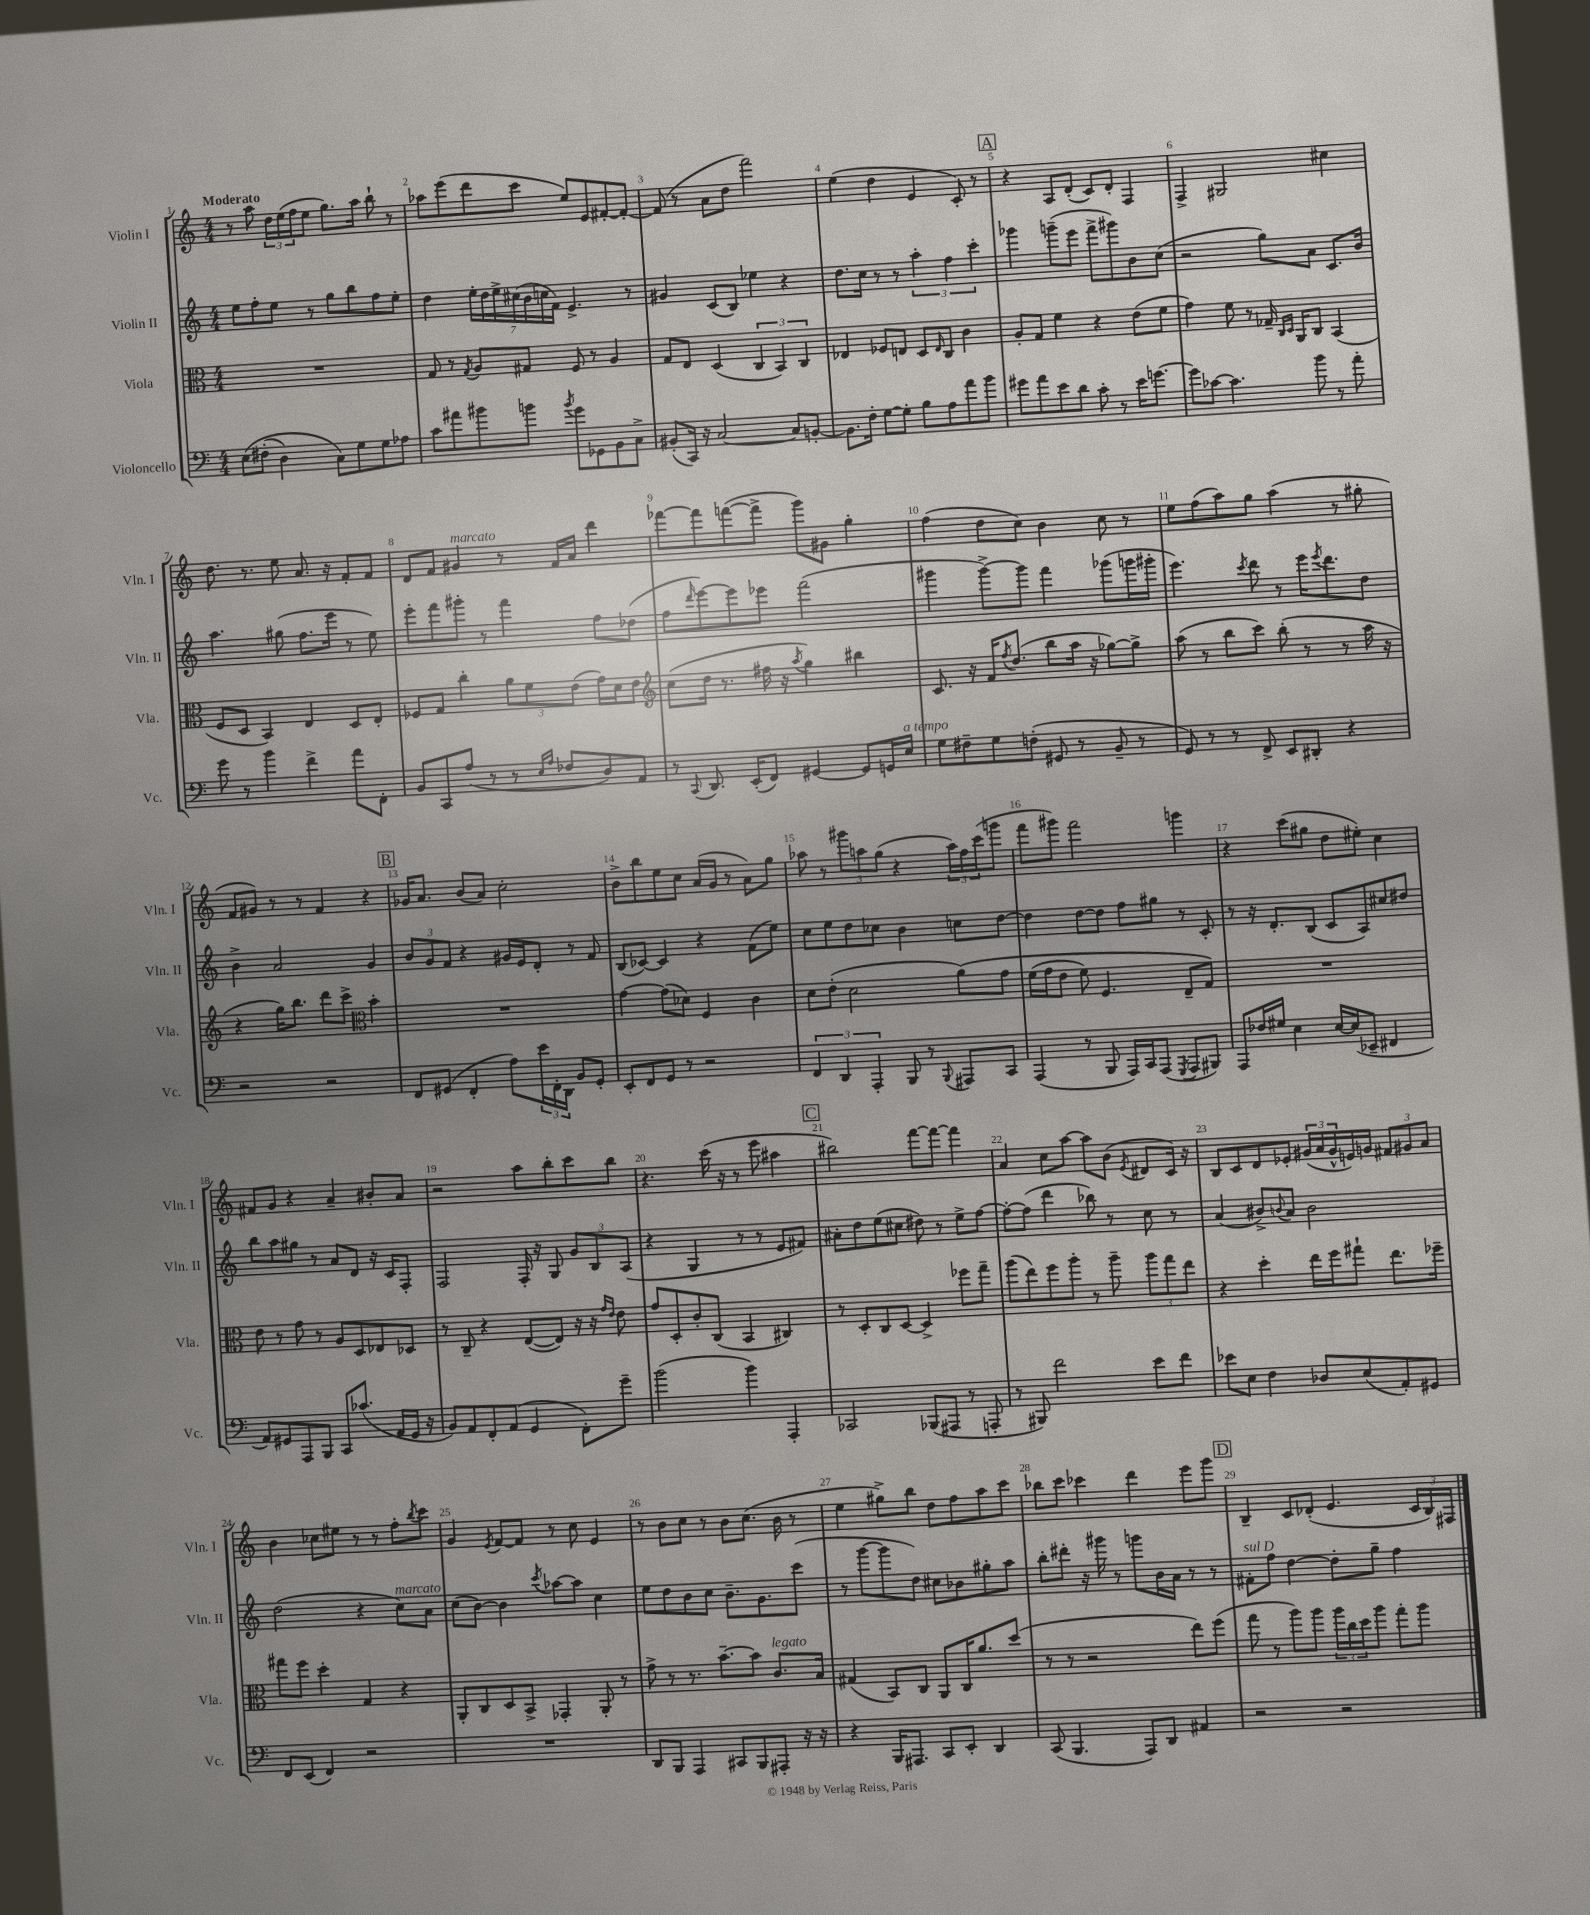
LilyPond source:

<<
\new StaffGroup <<
\new Staff = "s0" \with { instrumentName = "Violin I" shortInstrumentName = "Vln. I" } {
    \clef treble \key c \major \numericTimeSignature \time 4/4 \tempo "Moderato"
    r8 a''8 \tuplet 3/2 { d''16 e''16( f''16 } e''8 g''8.) a''16 b''8-! r8 |
    aes''8 e'''8( d'''8 c'''8 e''8) e'8 fis'8~-. fis'8~-. |
    fis'8( r8 a'8 d''8 f'''2) |
    e''4( d''4 e'4 c'8-.) r8 |
    \mark \markup { \box "A" } r4 a8 d'8-.( c'8) d'8-. f4 |
    f4-> gis2 cis''4 |
    d''8. r8. e''8 a'8. r16 f'8-. f'8 |
    d'8 f'8 gis'4^\markup { \italic "marcato" } r8 f'16 a'16 d'''4 |
    fes'''8~ fes'''8 f'''8~( f'''8-> g'''8) gis'8 g''4-. |
    f''4( d''8 c''8) b'4 c''8 r8 |
    e''8 f''8( a''8) g''8 a''4( r8 gis''8-. |
    f'8 gis'8) r8 r8 f'4 r4 |
    \mark \markup { \box "B" } ges'16 a'8. b'8( a'8) c''2-. |
    b'8-> b''8 e''8 c''8 a'16( g'16 r8 a'8) g''8 |
    aes''8 r8 \tuplet 3/2 { gis'''8 a''8 g''8( } r4 \tuplet 3/2 { a''16) f''16 c'''16( } g'''8 |
    f'''8 gis'''8) f'''2 g'''4 |
    r4 c'''8( gis''8 d''8 eis''8-.) c''4 |
    fis'8 g'8 r4 a'4-- bis'8-. a'8 |
    r2 a''8 b''8-. c'''8 b''8 |
    r4. c'''16( r16 r8 e'''8 ais''4 |
    \mark \markup { \box "C" } bis''2) f'''8~ f'''8~ f'''4 |
    a'4 c''8 a''8~ a''8 b'8( \acciaccatura { e'8 } dis'8 c'16) r16 |
    b8 c'8 d'8 ees'8-. \tuplet 3/2 { gis'16( a'16 gis'16-^ } e'16) g'16 \tuplet 3/2 { fis'8 gis'8 a'8 } |
    b'4 ces''8 eis''8 r8 r8 f''8-. \acciaccatura { b''8 } c'''8 |
    g'4 \acciaccatura { e'8 } f'8~ f'8 r8 c''8 e'4 |
    r8 b'8 c''8 r8 b'8 c''8.( b'16 r8 |
    e''4 gis''8->) b''8 d''8 f''8 a''8 c'''8 |
    bes''8 c'''8 ces'''4 d'''4 e'''8 g'''8 |
    \mark \markup { \box "D" } b4-- c'8 des'8-.( e'4. \tuplet 3/2 { c'16 b16) fis16 } \bar "|." |
}
\new Staff = "s1" \with { instrumentName = "Violin II" shortInstrumentName = "Vln. II" } {
    \clef treble \key c \major \numericTimeSignature \time 4/4
    e''8 f''8-. e''8 r8 g''8 b''8 f''8 e''8-. |
    d''4 \tuplet 7/4 { e''16-. d''16 e''16-> cis''16( b'16 c''16 f'16) } e'4.-> r8 |
    gis'4 c'8( b8) ees''4 r4 |
    d''8. c''16 r8 r8 \tuplet 3/2 { a''4-. f''4 c'''4-. } |
    \mark \markup { \box "A" } ges'''4 g'''8--( e'''8 f'''8-> gis'''8) b'8 c''8( |
    r2 g''8) a'8 c'8. b'16 |
    a''4. gis''8( f''8. e'''16 r8 e''8) |
    e'''8-. f'''8 gis'''8-. r8 f'''4 f''8 des''8( |
    f''8 \grace { d'''16 } e'''8~) e'''8 ees'''8 f'''2( |
    gis'''4 gis'''8~->) gis'''8 f'''4 ges'''8( g'''16 gis'''16-. |
    e'''4.) \acciaccatura { c'''8 } d'''8 r8 e'''16 \acciaccatura { e'''8 } d'''8. d''8 |
    b'4-> a'2 g'4 |
    \mark \markup { \box "B" } \tuplet 3/2 { b'8 g'8 f'8 } r4 gis'16 e'16 d'8-. r8 f'8 |
    b8( ces'8~) ces'4 r4 f'8( e''8) |
    c''8 e''8 d''8 ces''8 b'4 c''8 d''8~ |
    d''4 d''8~ d''8 f''8 gis''8 r8 c'8-. |
    r8 r16 d'8.-. b8( c'8 a8) cis''8 dis''8 |
    b''8 a''8 gis''8 r8 a'8 d'8 r16 c'16 f8-. |
    f2 f16-. r16 g8 \tuplet 3/2 { g'8 b8 a8( } |
    r4 g4 r8 r8 e'8 fis'8) |
    \mark \markup { \box "C" } ais'8-. d''8 e''8( cis''8 dis''8) r8 e''8-> f''8~ |
    f''8~-. f''8( d'''4 bes''8) r8 c''8 r8 |
    a'4( bis'8->) \appoggiatura { b'8 } a'8 b'2 |
    d''2( r4 c''8^\markup { \italic "marcato" }) a'8 |
    c''8( b'8~) b'4 \acciaccatura { c'''8 } aes''8~ aes''8 c''4 |
    e''8 d''8 b'8 c''8 b'8.-- g'8. c'''8( |
    r8 g'''8~ g'''8 d''8) cis''8 bes'8 gis''8-. a''8 |
    b''8-. dis'''8-. r16 gis'''16 r8 g'''8 b'16 a'16 r8 r8 |
    \mark \markup { \box "D" } fis'8-.^\markup { \italic "sul D" } f''8 d''4~ d''8-. g''8-- f''4 \bar "|." |
}
\new Staff = "s2" \with { instrumentName = "Viola" shortInstrumentName = "Vla." } {
    \clef alto \key c \major \numericTimeSignature \time 4/4
    R1 |
    g8 r8 \acciaccatura { g8 } a8 gis8 f8 r8 a4 |
    g8 e8 d4( \tuplet 3/2 { c4 b,4) c4 } |
    ees4 fes8 e8 d8 \grace { e16 } c8 c'4 |
    \mark \markup { \box "A" } a8-. g8 f'4 r4 e'8( f'8 |
    g'4) f'8 r8 ges16-- \grace { c16 d16 } a,16 c8 b,4( |
    f8 d8 b,4) e4 d8 e8-. |
    fes8 g8 c''4-. \tuplet 3/2 { a'8 f'8 e'8( } g'16) d'16 e'8 |
    \clef treble c''8( d''16 r8. fis''16 r16 \acciaccatura { a''8 } g''4) bis''4 |
    c'8. r16 f'16 \acciaccatura { f''8 } d''8.( b''8 a''16 r16 ges''8~) ges''8-> |
    a''8( r8 b''8 c'''8) b''8-.( r8 r8 a''16 r16 |
    r4 g''16) b''8. d'''8 c'''8-> \clef alto b'4-. |
    \mark \markup { \box "B" } R1 |
    g'4~ g'8( des'8) f4 c'4 |
    d'8 e'8-.( d'2 a'8)\( g'8 |
    f'16( g'16 e'8 f'8) f4. e8-- g8\) |
    R1 |
    e'8 r8 g'8 r8 a8 d8 ees8 des8 |
    r8 c8-- r4 e8~( e8) r16 r16 \grace { g'16 e'16 } e'8 |
    g'8 d8-. c'8-. c8( b,4 cis4) |
    \mark \markup { \box "C" } r8 d8-. c8 d8~ d4-> fes''8 g''8-- |
    a''8( e''8) f''8 a''8-. r8 a''8-- \tuplet 3/2 { a''8 g''8 e''8 } |
    r4 d''4-. e''16 f''16 gis''8-! e''8. fes''16-- |
    gis''8 f''8 d''4-. g4 r4 |
    a,8-. c8 d8 b,8-> ges,4-. a,8-. r8 |
    g'8-> r8 r8. b'8.~-- b'8 c'8.^\markup { \italic "legato" } b16 |
    gis4( b,8) c8 a,8 c16 a'8. d''8( |
    r8 r8 r2 e''8) f''8( |
    \mark \markup { \box "D" } g''8 r8 a''8) a''8 \tuplet 3/2 { a''16 c''16 d''16 } a''8 g''8-. a''8 \bar "|." |
}
\new Staff = "s3" \with { instrumentName = "Violoncello" shortInstrumentName = "Vc." } {
    \clef bass \key c \major \numericTimeSignature \time 4/4
    e8\( fis8-.( d4) c8\) g8 g8 aes8 |
    c'8 ais'8 bis'8 b'8 \acciaccatura { b'8 } g'8 ges,8 b,8 c8-> |
    bis,8-.( c,16) r16 c2~ c8 b,8~-. |
    b,8. f16-. g8~ g8-. b8 a8 a'8 b'8 |
    \mark \markup { \box "A" } gis'8 a'8 e'8 d'8 c'8-. r8 e'16 g'8.~ |
    g'8 ces'8~ ces'4. b'8 r8 a'8-. |
    g'8 r8 b'4 f'4-> a'8 f,8-. |
    b,8 c,8 a8( r8 r8 \grace { e16 a16 } fes8 d8) a,8 |
    r8 \appoggiatura { c,8 } d,8. e,16-.( f,8) gis,4~ gis,8 g,16 e16^\markup { \italic "a tempo" } |
    g8 fis8-- g8 f8-.( gis,8 r8 b,8-- r8 |
    g,8) r8 r8 f,8-> e,8 dis,8-. r4 |
    r2 r2 |
    \mark \markup { \box "B" } f,8 gis,8( f,4-. a8) \tuplet 3/2 { e'16 f,16-. d,16 } b,8 gis,8-. |
    e,8-. f,8 g,8 r8 r2 |
    \tuplet 3/2 { f,4 d,4 a,,4-. } b,,8 r8 \appoggiatura { b,,8 } ais,,8 c,8 |
    a,,4( r8 b,,8 a,,16) c,16 a,,8( \acciaccatura { g,,8 } a,,8 bis,,8) |
    a,,8 fes16 gis16 e4 e16~ e16( ees,8-- fis,4 |
    a,8) gis,8 a,,8 b,,8 c,8 ces'8.( a,16 gis,16 r16 |
    b,8) a,8 f,8-. a,8( g,4 f,8-.) g'8-- |
    b'2( b'4) a,,4-. |
    \mark \markup { \box "C" } ces,2 bes,,8( ais,,8 r8 a,,8-. |
    r8 bis,,8) f'2 e'8 f'8 |
    ees'8 e8 f4 des8 e8( a,8-.) gis,8 |
    f,8 e,8( f,4) r2 |
    R1 |
    d,8 b,,8 a,,4 cis,8 b,,8 ais,,8-. r16 r16 |
    r4 b,,16 ais,,8. c,8 e,8-. d,4 |
    c,8( b,,4. a,,8) d,8 ais,4 |
    \mark \markup { \box "D" } r2 r2 \bar "|." |
}
>>
>>
\layout { \context { \Score \override BarNumber.break-visibility = ##(#f #t #t) barNumberVisibility = #all-bar-numbers-visible } }
